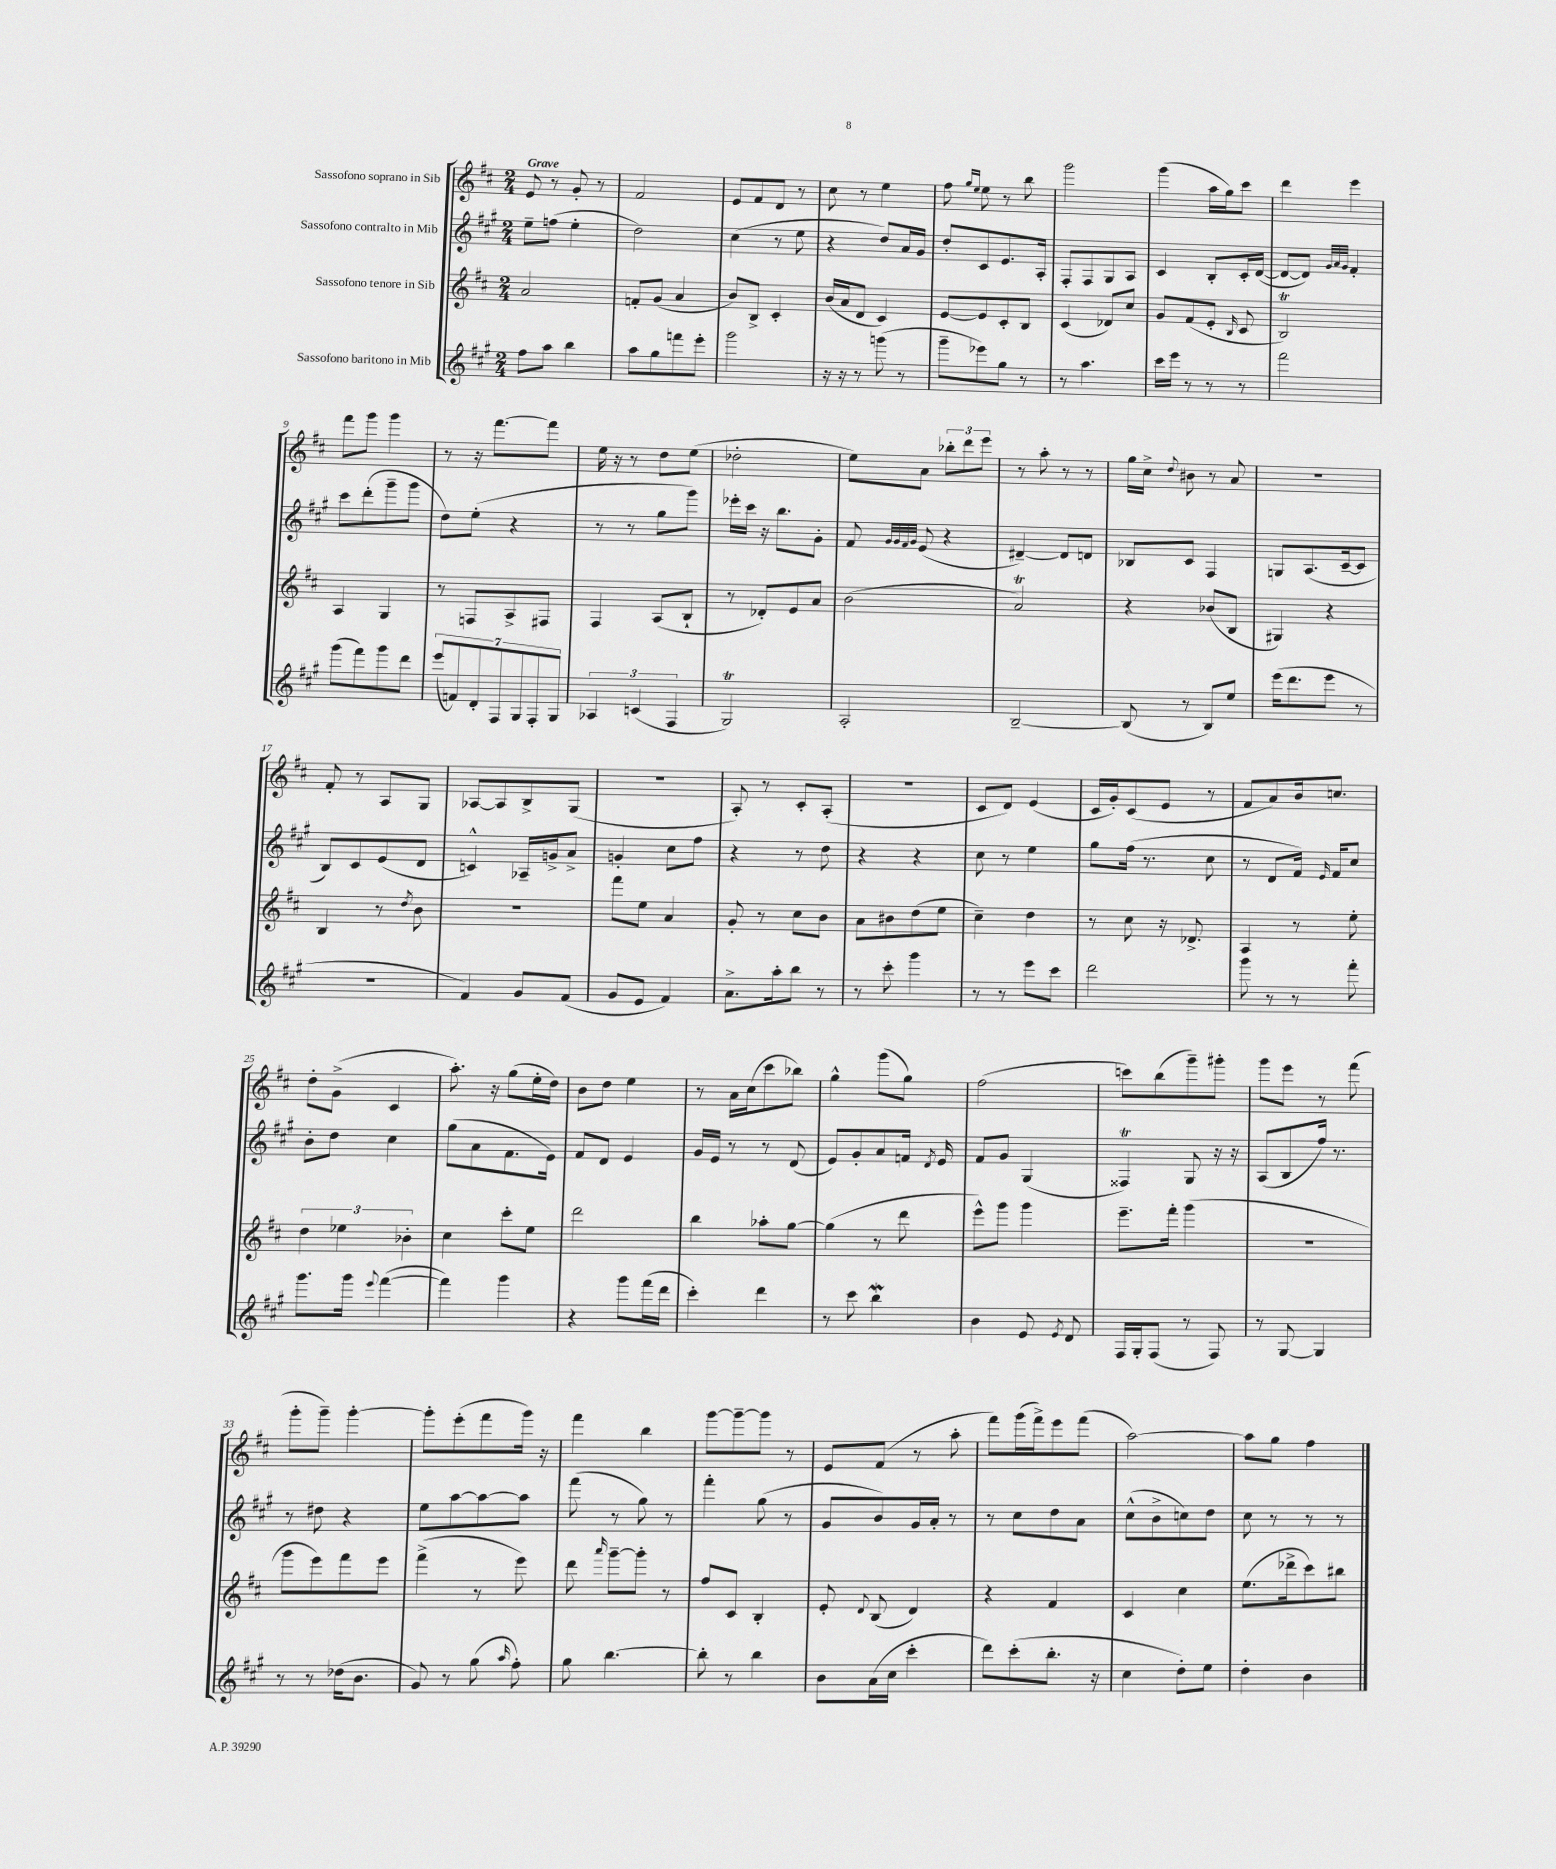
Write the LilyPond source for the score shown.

<<
\new StaffGroup <<
\new Staff = "s0" \with { instrumentName = "Sassofono soprano in Sib" } {
    \clef treble \key d \major \numericTimeSignature \time 2/4 \tempo "Grave"
    \autoBeamOff e'8 r8 g'8-. r8 |
    fis'2 |
    e'8[ fis'8 d'8] r8 |
    cis''8 r8 e''4 |
    fis''8 \grace { g''16[ e''16] } e''8 r8 b''8 |
    g'''2 |
    g'''4( a''16[ g''16) cis'''8] |
    d'''4 e'''4 |
    fis'''8[ g'''8] g'''4 |
    r8 r16 fis'''8.[~ fis'''8] |
    e''16 r16 r8 d''8[ e''8]( |
    des''2-. |
    e''8[) a'8] \tuplet 3/2 { bes''8[-. d'''8 e'''8] } |
    r8 a''8-. r8 r8 |
    g''16[ cis''16]-> \appoggiatura { d''8 } bis'8 r8 a'8 |
    r2 |
    fis'8-. r8 a8[ g8] |
    aes8[~ aes8 b8-> g8]( |
    r2 |
    a8-.) r8 cis'8[-. a8]-.( |
    r2 |
    cis'8[ d'8]) e'4( |
    cis'16[ g'16-.) cis'8( e'8] r8 |
    fis'8[ a'8) b'16 c''8.] |
    d''8[-. g'8]->( cis'4 |
    a''8.-.) r16 g''8[( e''16-. d''16]) |
    b'8[ d''8] e''4 |
    r8 a'16[ cis''16( cis'''8 bes''8]) |
    g''4-^ g'''8[( g''8]) |
    fis''2( |
    c'''8[) b''8( g'''8--) gis'''8]-. |
    g'''8[ e'''8] r8 fis'''8( |
    g'''8[-. g'''8]--) g'''4~-. |
    g'''8[-. e'''8-.( fis'''8 g'''16]) r16 |
    fis'''4 b''4 |
    g'''8[~ g'''8~-- g'''8] r8 |
    e'8[ fis'8]( r8 a''8-. |
    fis'''8[) g'''16( fis'''16->) e'''8 fis'''8]( |
    a''2~) |
    a''8[ g''8] fis''4 \bar "|." |
}
\new Staff = "s1" \with { instrumentName = "Sassofono contralto in Mib" } {
    \clef treble \key a \major \numericTimeSignature \time 2/4
    \autoBeamOff e''8[-- f''8]( e''4-. |
    d''2) |
    cis''4( r8 e''8 |
    r4 d''8[) a'16 gis'16] |
    d''8[-. cis'8 e'8. a16]-. |
    fis8[-. fis8 gis8 a8] |
    cis'4 b8[-. cis'16-. d'16]~( |
    d'8[~ d'8]) \grace { gis'32[ a'32 gis'32] } fis'4-. |
    cis'''8[ d'''8-.( gis'''8-- gis'''8] |
    d''8[) e''8]-.( r4 |
    r8 r8 gis''8[ gis'''8]) |
    ees'''16[-. cis'''16] r16 b''8.[ gis'8]-. |
    fis'8 \grace { gis'32[ gis'32 fis'32 gis'32] } e'8( r4 |
    dis'4~--) dis'8[ d'8] |
    bes8[ cis'8] fis4 |
    g8[ a8.( cis'16~-- cis'8] |
    b8[) cis'8 e'8( d'8] |
    c'4-^) aes16[-- g'16-> a'8]-> |
    g'4-. cis''8[ fis''8] |
    r4 r8 d''8 |
    r4 r4 |
    cis''8 r8 e''4 |
    gis''8[ fis''16]( r8. cis''8 |
    r8 d'8[ fis'16]) \grace { e'16 } fis'16[ cis''8] |
    b'8[-. d''8] cis''4 |
    gis''8[( a'8 fis'8. e'16]) |
    fis'8[ d'8] e'4 |
    gis'16[ e'16] r8 r8 d'8( |
    e'8[) gis'8-. a'8 f'16] \acciaccatura { d'8 } e'16 |
    fis'8[ gis'8] gis4( |
    fisis4\trill) gis8 r16 r16 |
    a8[( b8 fis''16]) r8. |
    r8 dis''8 r4 |
    e''8[ a''8~ a''8~ a''8] |
    fis'''8( r8 gis''8) r8 |
    fis'''4-. gis''8( r8 |
    gis'8[ b'8) gis'16 a'16]-. r8 |
    r8 cis''8[ d''8 a'8] |
    cis''8[-^( b'8-> c''8) d''8] |
    cis''8 r8 r8 r8 \bar "|." |
}
\new Staff = "s2" \with { instrumentName = "Sassofono tenore in Sib" } {
    \clef treble \key d \major \numericTimeSignature \time 2/4
    \autoBeamOff a'2 |
    f'8[-. g'8]( a'4 |
    b'8[) b8]-> cis'4-. |
    b'16[( a'16 d'8] cis'4) |
    e'8[~ e'8 cis'8-. b8] |
    cis'4( des'8[) cis''8] |
    g'8[ fis'8( e'8]-. \grace { b16 } cis'8 |
    b2\trill) |
    a4 g4 |
    r8 f8[ a8-> fis8] |
    fis4 a8[( b8]-! |
    r8 des'8[-.) e'8 a'8] |
    b'2( |
    a'2\trill) |
    r4 bes'8[( b8] |
    gis4) r4 |
    b4 r8 \acciaccatura { d''8 } b'8 |
    R2 |
    fis'''8[ e''8] a'4 |
    g'8-. r8 cis''8[ b'8] |
    a'8[ bis'8 d''8( e''8] |
    cis''4--) d''4 |
    r8 cis''8 r16 des'8.-> |
    a4 r8 e''8-. |
    \tuplet 3/2 { d''4 ees''4 bes'4-. } |
    cis''4 cis'''8[-. e''8] |
    d'''2 |
    b''4 aes''8[-. g''8]~ |
    g''4( r8 d'''8 |
    e'''8[-^) g'''8] g'''4 |
    e'''8.[-- fis'''16]-. g'''4( |
    r2 |
    g'''8[ e'''8) fis'''8 e'''8] |
    fis'''4->( r8 e'''8) |
    d'''8 \grace { a'''16 } g'''8[~-- g'''8]-. r8 |
    fis''8[ cis'8] b4-. |
    e'8-. \appoggiatura { d'8 } b8( d'4) |
    r4 fis'4 |
    cis'4 cis''4 |
    e''8.[( des'''16-> cis'''8) bis''8] \bar "|." |
}
\new Staff = "s3" \with { instrumentName = "Sassofono baritono in Mib" } {
    \clef treble \key a \major \numericTimeSignature \time 2/4
    \autoBeamOff fis''8[ a''8] b''4 |
    a''8[ gis''8 f'''8 e'''8]-. |
    gis'''2 |
    r16 r16 r8 g'''8( r8 |
    gis'''8[-- ees'''8) gis''8] r8 |
    r8 a''4. |
    cis'''16[ e'''16] r8 r8 r8 |
    fis'''2 |
    gis'''8[( fis'''8) gis'''8 d'''8] |
    \tuplet 7/4 { e'''8[( f'8) d'8-. fis8 gis8 fis8-. gis8] } |
    \tuplet 3/2 { aes4 c'4( fis4 } |
    gis2\trill) |
    a2-. |
    b2~-- |
    b8( r8 b8[) e''8] |
    e'''16[( d'''8. e'''8] r8 |
    r2 |
    fis'4) gis'8[ fis'8]( |
    gis'8[ e'8] fis'4) |
    a'8.[-> a''16-. b''8] r8 |
    r8 cis'''8-. gis'''4 |
    r8 r8 e'''8[ cis'''8] |
    d'''2 |
    gis'''8 r8 r8 fis'''8-. |
    gis'''8.[ gis'''16] \appoggiatura { e'''8 } fis'''4~( |
    fis'''4) gis'''4 |
    r4 gis'''8[ fis'''16( d'''16] |
    cis'''4-.) d'''4 |
    r8 cis'''8 b''4\mordent |
    b'4 e'8 \acciaccatura { e'8 } d'8 |
    fis16[ gis16-. fis8]( r8 fis8) |
    r8 gis8~ gis4 |
    r8 r8 des''16[( b'8.] |
    gis'8) r8 gis''8( \grace { a''16 } fis''8-.) |
    gis''8 b''4.~ |
    b''8-. r8 b''4 |
    b'8[ a'16( cis''16] cis'''4-. |
    d'''8[) cis'''8-.( b''8.]-. r16 |
    cis''4 d''8[-.) e''8] |
    d''4-. b'4 \bar "|." |
}
>>
>>
